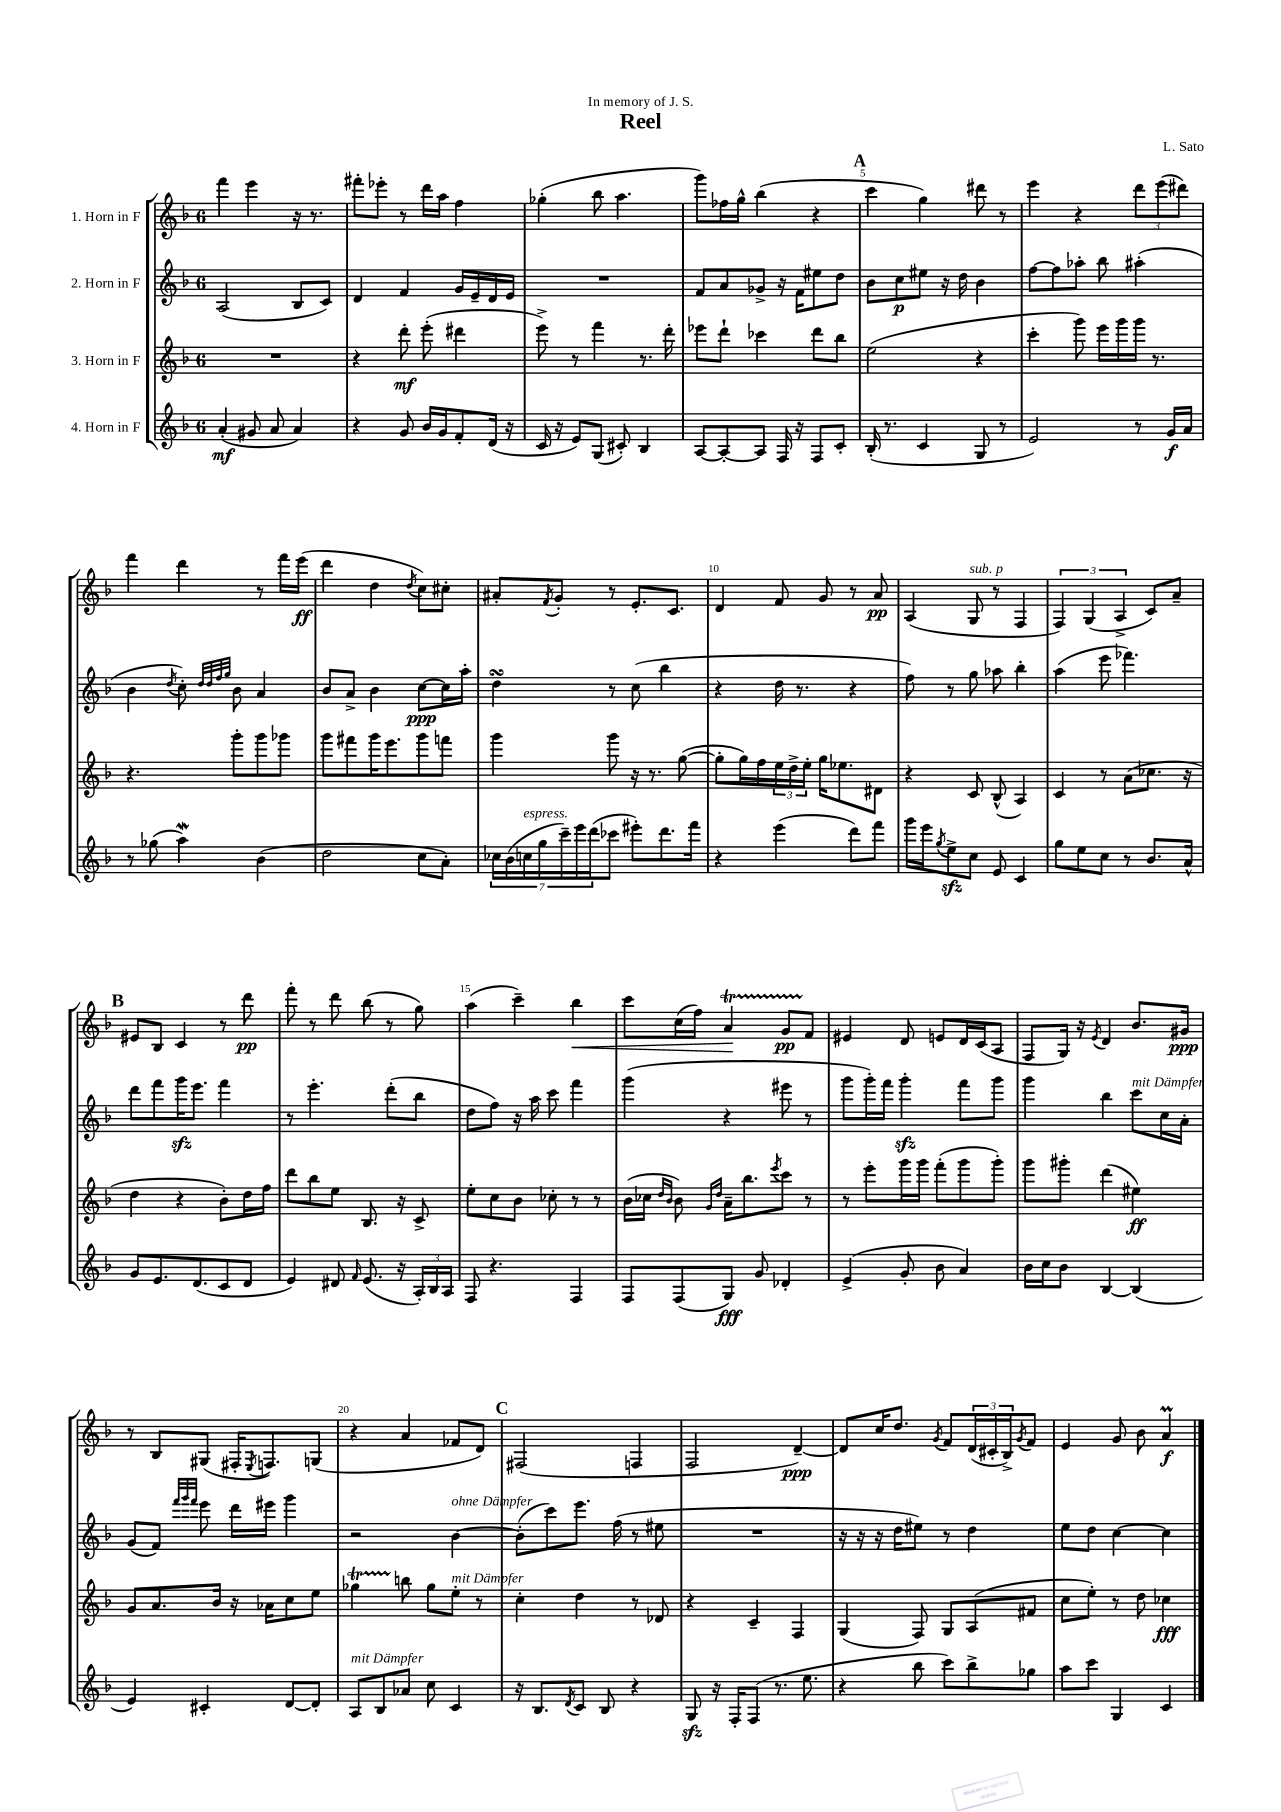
\header { title = "Reel" composer = "L. Sato" dedication = "In memory of J. S." }
<<
\new StaffGroup <<
\new Staff = "s0" \with { instrumentName = "1. Horn in F" } {
    \clef treble \key f \major \once \override Staff.TimeSignature.style = #'single-digit \time 6/8
    f'''4 e'''4 r16 r8. |
    fis'''8-. ees'''8-. r8 d'''16 a''16 f''4 |
    ges''4-.( bes''8 a''4. |
    g'''8) fes''16 g''16-^ bes''4( r4 |
    \mark \markup { \bold "A" } c'''4 g''4) dis'''8 r8 |
    e'''4 r4 \tuplet 3/2 { d'''8 e'''8( dis'''8) } |
    f'''4 d'''4 r8 f'''16 e'''16\ff( |
    d'''4 d''4 \acciaccatura { d''8 } c''8) cis''8-. |
    ais'8-. \acciaccatura { f'8 } g'8-. r8 e'8.-. c'8. |
    d'4 f'8 g'8 r8 a'8\pp |
    a4( g8^\markup { \italic "sub. p" } r8 f4 |
    \tuplet 3/2 { f4) g4( a4-> } c'8) a'8-- |
    \mark \markup { \bold "B" } eis'8 bes8 c'4 r8 d'''8\pp |
    f'''8-. r8 d'''8 bes''8( r8 g''8) |
    a''4( c'''4--) bes''4\< |
    c'''8 c''16( f''16) a'4\startTrillSpan\! g'8\pp f'8\stopTrillSpan |
    eis'4 d'8 e'8 d'16 c'16( a8 |
    f8 g16) r16 \acciaccatura { e'8 } d'4 bes'8. gis'16\ppp |
    r8 bes8 gis8( fis16-. \acciaccatura { e8 } f8.) g8( |
    r4 a'4 fes'8 d'8) |
    \mark \markup { \bold "C" } fis2( f4 |
    f2 d'4~--\ppp) |
    d'8 c''16 d''8. \acciaccatura { g'8 } f'8 \tuplet 3/2 { d'16( cis'16-. bes16->) } \acciaccatura { g'8 } f'8 |
    e'4 g'8 bes'8 a'4\prall\f \bar "|." |
}
\new Staff = "s1" \with { instrumentName = "2. Horn in F" } {
    \clef treble \key f \major \once \override Staff.TimeSignature.style = #'single-digit \time 6/8
    a2( bes8 c'8) |
    d'4 f'4 g'16 e'16-- d'16 e'16 |
    R2. |
    f'8 a'8 ges'8-> r16 f'16 eis''8 d''8 |
    \mark \markup { \bold "A" } bes'8 c''8\p eis''8 r16 d''16 bes'4 |
    f''8~ f''8 aes''8-. bes''8 ais''4-.( |
    bes'4 \acciaccatura { d''8 } c''8-.) \grace { d''32 d''32 f''32 g''32 } bes'8 a'4 |
    bes'8 a'8-> bes'4 c''8~\ppp c''16 a''16-. |
    d''4\turn r8 c''8( bes''4 |
    r4 d''16 r8. r4 |
    f''8) r8 g''8 aes''8 bes''4-. |
    a''4( e'''8 fes'''4.) |
    \mark \markup { \bold "B" } d'''8 f'''8 g'''16\sfz e'''8. f'''4 |
    r8 e'''4.-. d'''8-.( bes''8 |
    d''8 f''8) r16 a''16 c'''8 f'''4 |
    g'''4( r4 eis'''8 r8 |
    g'''8 g'''16-.) f'''16 g'''4-.\sfz f'''8 g'''8 |
    g'''4 bes''4 c'''8^\markup { \italic "mit Dämpfer" } c''16 a'16-. |
    g'8( f'8) \grace { f'''32 g'''32 f'''32 } e'''8 d'''16 eis'''16 g'''4 |
    r2 bes'4~^\markup { \italic "ohne Dämpfer" } |
    \mark \markup { \bold "C" } bes'8-.( c'''8) e'''8. f''16( r8 eis''8 |
    R2. |
    r16 r16 r16 d''16 eis''8) r8 d''4 |
    e''8 d''8 c''4~ c''4 \bar "|." |
}
\new Staff = "s2" \with { instrumentName = "3. Horn in F" } {
    \clef treble \key f \major \once \override Staff.TimeSignature.style = #'single-digit \time 6/8
    R2. |
    r4 d'''8-.\mf e'''8-.( dis'''4 |
    e'''8->) r8 f'''4 r8. d'''16-. |
    ees'''8 d'''8-! ces'''4 d'''8 bes''8 |
    \mark \markup { \bold "A" } e''2( r4 |
    c'''4-. g'''8) e'''16 g'''16 g'''16 r8. |
    r4. g'''8-. g'''8 ges'''8 |
    g'''8 fis'''8 g'''16 e'''8. g'''8 f'''8 |
    g'''4 g'''8 r16 r8. g''8~( |
    g''8-. g''16) f''16 \tuplet 3/2 { e''16 d''16-> e''16-. } g''16 ees''8. dis'8 |
    r4 c'8 bes8-^( a4) |
    c'4 r8 a'8( ces''8. r16 |
    \mark \markup { \bold "B" } d''4 r4 bes'8-.) d''16 f''16 |
    d'''8 bes''8 e''8 bes8. r16 c'8-> |
    e''8-. c''8 bes'8 ces''8-. r8 r8 |
    bes'16( ces''16 \grace { d''16 bes'16 } bes'8) \grace { g'16 d''16 } a'16-- bes''8. \acciaccatura { e'''8 } c'''8 r8 |
    r8 e'''8-. g'''16 g'''16 f'''8-.( g'''8 g'''8-.) |
    g'''8 gis'''8-. d'''4( eis''4\ff) |
    g'8 a'8. bes'16 r16 aes'16 c''8 e''8 |
    ges''4\startTrillSpan b''8\stopTrillSpan ges''8 e''8-.^\markup { \italic "mit Dämpfer" } r8 |
    \mark \markup { \bold "C" } c''4-. d''4 r8 des'8 |
    r4 c'4-- f4 |
    g4( f8) g8 a8( fis'8 |
    c''8 e''8-.) r8 d''8 ces''4\fff \bar "|." |
}
\new Staff = "s3" \with { instrumentName = "4. Horn in F" } {
    \clef treble \key f \major \once \override Staff.TimeSignature.style = #'single-digit \time 6/8
    a'4-.\mf( gis'8 a'8 a'4) |
    r4 g'8 bes'16 g'16 f'8-. d'16( r16 |
    c'16 r16 e'8) g8( cis'8-.) bes4 |
    a8~ a8~-. a8 f16 r16 f8 c'8-. |
    \mark \markup { \bold "A" } bes16-.( r8. c'4 g8 r8 |
    e'2) r8 g'16\f a'16 |
    r8 ges''8( a''4\mordent) bes'4( |
    d''2 c''8 a'8-.) |
    \tuplet 7/4 { ces''16 bes'16( c''16^\markup { \italic "espress." } g''16 c'''16--) e'''16 d'''16( } ces'''8 eis'''8-.) d'''8. f'''16 |
    r4 e'''4( d'''8) f'''8 |
    g'''16 e'''16 \acciaccatura { g''8 } e''8->\sfz c''8 e'8 c'4 |
    g''8 e''8 c''8 r8 bes'8. a'16-^ |
    \mark \markup { \bold "B" } g'8 e'8. d'8.( c'8 d'8 |
    e'4) dis'8 \grace { f'16 } e'8.( r16 \tuplet 3/2 { a16-.) bes16 a16 } |
    f8 r4. f4 |
    f8 f8( g8\fff) g'8 des'4-. |
    e'4->( g'8-. bes'8 a'4) |
    bes'16 c''16 bes'8 bes4~ bes4( |
    e'4) cis'4-. d'8~ d'8-. |
    a8^\markup { \italic "mit Dämpfer" } bes8 aes'8 c''8 c'4 |
    \mark \markup { \bold "C" } r16 bes8. \acciaccatura { d'8 } c'8 bes8 r4 |
    g8\sfz r16 f16-. f8( r8. e''8. |
    r4 bes''8 c'''8) bes''8-> ges''8 |
    a''8 c'''8 g4 c'4 \bar "|." |
}
>>
>>
\layout { \context { \Score \override BarNumber.break-visibility = ##(#f #t #t) barNumberVisibility = #(every-nth-bar-number-visible 5) } }
